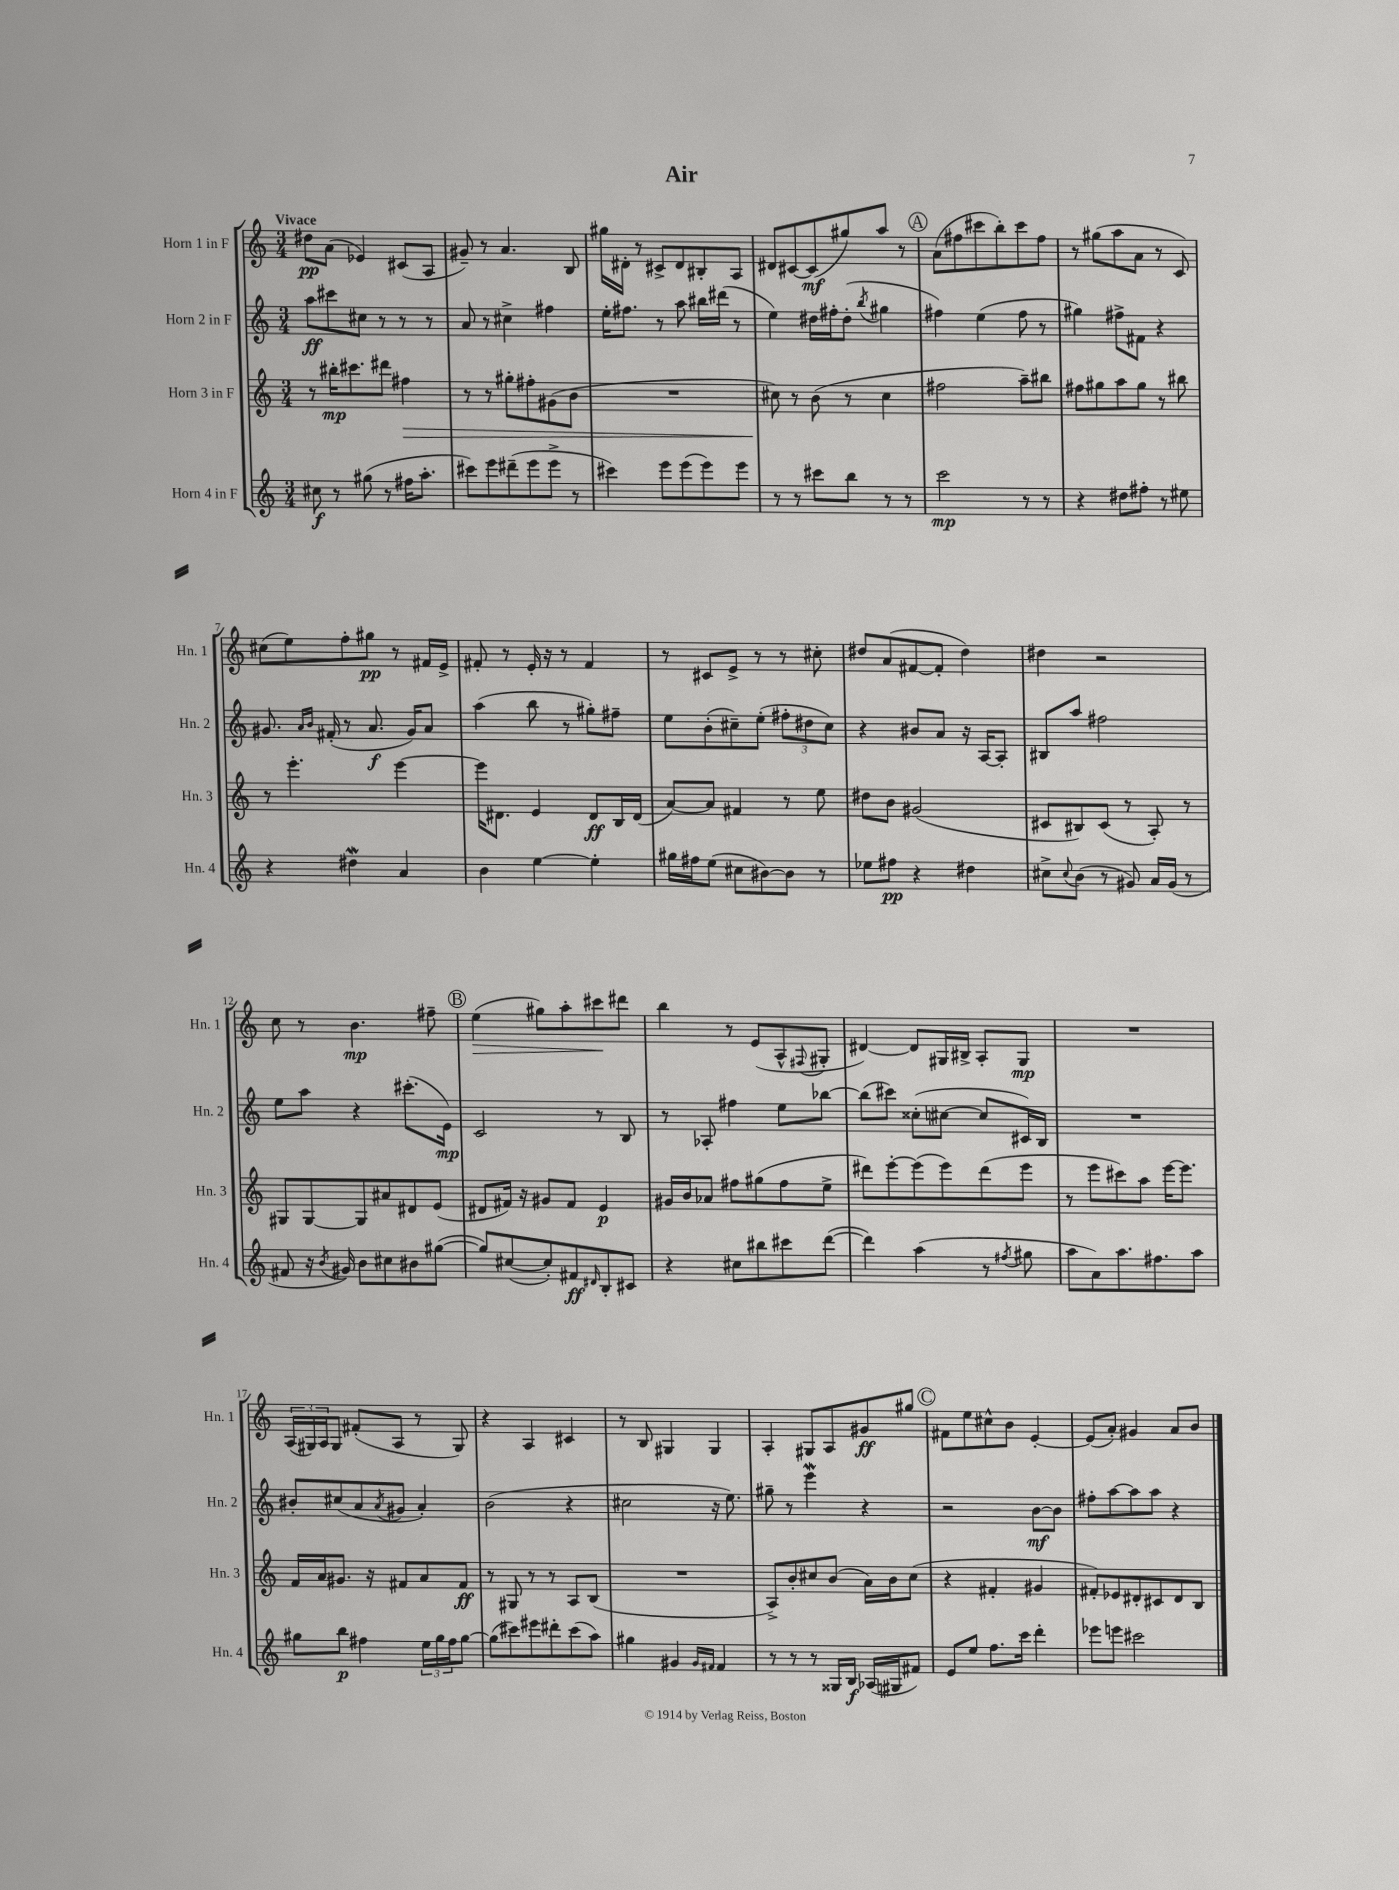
\header { title = "Air" }
<<
\new StaffGroup <<
\new Staff = "s0" \with { instrumentName = "Horn 1 in F" shortInstrumentName = "Hn. 1" } {
    \clef treble \key c \major \numericTimeSignature \time 3/4 \tempo "Vivace"
    dis''8\pp a'8( ees'4) cis'8( a8 |
    gis'8--) r8 a'4. b8 |
    gis''16 dis'16-. r8 cis'8-> dis'8 bis8-. a8 |
    dis'8 cis'8~ cis'8\mf( gis''8) a''8 r8 |
    \mark \markup { \circle "A" } a'8( fis''8 cis'''8 b''8-.) cis'''8 fis''8 |
    r8 gis''8( a''8 a'8 r8 c'8) |
    cis''8( e''8) f''8-. gis''8\pp r8 fis'16 e'16-> |
    fis'8-. r8 e'16-. r16 r8 fis'4 |
    r8 cis'8 e'8-> r8 r8 cis''8-. |
    dis''8 a'8( fis'8~ fis'8-. dis''4) |
    dis''4 r2 |
    c''8 r8 b'4.\mp fis''8-- |
    \mark \markup { \circle "B" } e''4\>( gis''8) a''8-. cis'''8\! dis'''8 |
    b''4 r8 e'8( a8-^ \appoggiatura { fis8 } gis8-. |
    dis'4~) dis'8 gis16 bis16-> a8-. gis8\mp |
    R2. |
    \tuplet 3/2 { a16( gis16) a16 } gis8 fis'8-.( a8 r8 gis8) |
    r4 a4 cis'4 |
    r8 b8 gis4 gis4 |
    a4-. gis8 a8 gis'8\ff gis''8 |
    \mark \markup { \circle "C" } fis'8 e''8 cis''8-^ b'8 e'4~-. |
    e'8( a'8-.) gis'4 a'8 b'8 \bar "|." |
}
\new Staff = "s1" \with { instrumentName = "Horn 2 in F" shortInstrumentName = "Hn. 2" } {
    \clef treble \key c \major \numericTimeSignature \time 3/4
    a''8\ff cis'''8 cis''8 r8 r8 r8 |
    a'8 r8 cis''4-> fis''4 |
    e''16-. fis''8. r8 a''8 bis''16 dis'''16( r8 |
    e''4) dis''16 fis''16-. dis''8-.( \acciaccatura { b''8 } gis''4 |
    \mark \markup { \circle "A" } fis''4) e''4( fis''8 r8 |
    gis''4) fis''8-> fis'8 r4 |
    gis'8. \grace { a'16 b'16 } fis'16-.( r8 a'8.\f gis'16) a'8 |
    a''4( b''8 r8 gis''8-.) fis''8-- |
    e''8 b'8-.( cis''8--) e''8-.( \tuplet 3/2 { fis''8-. dis''8 cis''8) } |
    r4 bis'8 a'8 r16 a16~ a8-. |
    bis8 a''8 fis''2 |
    e''8 a''8 r4 cis'''8.-.( e'16\mp) |
    \mark \markup { \circle "B" } c'2 r8 b8 |
    r8 aes8-. fis''4 e''8 bes''8~ |
    bes''8( cis'''8) cisis''8-.( cis''8~ cis''8 cis'16) b16 |
    R2. |
    bis'8-. cis''8( a'8 \acciaccatura { a'8 } gis'8 a'4-.) |
    b'2( r4 |
    cis''2 r16 e''8.) |
    gis''8-- r8 e'''4\mordent r4 |
    \mark \markup { \circle "C" } r2 b'8~\mf b'8 |
    fis''8-. a''8~ a''8 a''8 r4 \bar "|." |
}
\new Staff = "s2" \with { instrumentName = "Horn 3 in F" shortInstrumentName = "Hn. 3" } {
    \clef treble \key c \major \numericTimeSignature \time 3/4
    r8 bis''16-.\mp cis'''8. dis'''8 fis''4\> |
    r8 r8 gis''8-. fis''8-. gis'8( b'8 |
    R2. |
    cis''8\!) r8 b'8( r8 cis''4 |
    \mark \markup { \circle "A" } fis''2 a''8--) bis''8 |
    fis''8 gis''8 a''8 gis''8 r8 bis''8 |
    r8 e'''4.-. e'''4~ |
    e'''16 dis'8. e'4 dis'8\ff b16 dis'16( |
    a'8~) a'8 fis'4 r8 e''8 |
    dis''8 b'8 gis'2( |
    cis'8 bis8) cis'8( r8 a8-.) r8 |
    gis8 gis8~ gis8 ais'8 dis'8 e'8( |
    \mark \markup { \circle "B" } dis'8 fis'16) r16 gis'8 fis'8 e'4\p |
    gis'16 b'16 aes'8 fis''8 gis''8( fis''8 e''8-> |
    dis'''8) e'''8~-. e'''8( e'''8) dis'''8( e'''8 |
    r8 e'''8 cis'''8) a''8 e'''16~ e'''8. |
    f'16 a'16 gis'8. r16 fis'8 a'8 fis'8\ff |
    r8 gis8 r8 r8 a8 b8( |
    R2. |
    a8->) b'8-. cis''8 b'8( a'16) b'16 cis''8( |
    \mark \markup { \circle "C" } r4 fis'4-. gis'4 |
    fis'8-.) ees'8 dis'8-. cis'8 dis'8 b8 \bar "|." |
}
\new Staff = "s3" \with { instrumentName = "Horn 4 in F" shortInstrumentName = "Hn. 4" } {
    \clef treble \key c \major \numericTimeSignature \time 3/4
    cis''8\f r8 gis''8( r8 fis''16 a''8.-. |
    cis'''8) e'''8 dis'''8--( e'''8 e'''8-> r8 |
    cis'''4) e'''8 e'''8( e'''8) e'''8 |
    r8 r8 cis'''8 b''8 r8 r8 |
    \mark \markup { \circle "A" } c'''2\mp r8 r8 |
    r4 dis''8 fis''8-. r8 eis''8 |
    r4 dis''4\mordent a'4 |
    b'4 e''4~ e''4-. |
    gis''16 fis''16 e''8( cis''8 bis'8~) bis'8 r8 |
    ees''8 fis''8\pp r4 dis''4 |
    cis''8-> \appoggiatura { cis''8 } b'8( r8 gis'8) a'16 gis'16( r8 |
    fis'8 r16 \acciaccatura { b'8 } gis'16) b'8 cis''8 bis'8 gis''8~( |
    \mark \markup { \circle "B" } gis''8) cis''8~( cis''8-.) fis'8\ff \grace { dis'16 } b8-. cis'8 |
    r4 cis''8 bis''8 cis'''8 d'''8~( |
    d'''4) a''4( r8 \acciaccatura { fis''8 } gis''8 |
    a''8 a'8) a''8. fis''8. a''8 |
    gis''8 b''8\p fis''4 \tuplet 3/2 { e''16 gis''16 fis''16 } gis''8~ |
    gis''8( cis'''8) eis'''8 dis'''8-. cis'''8( a''8) |
    gis''4 gis'4 \grace { gis'16 fis'16 } fis'4 |
    r8 r8 r8 gisis16 b16\f aes16( gis16 fis'8) |
    \mark \markup { \circle "C" } e'8 e''8 f''8. c'''16 d'''4-. |
    ees'''8 e'''8 cis'''2 \bar "|." |
}
>>
>>
